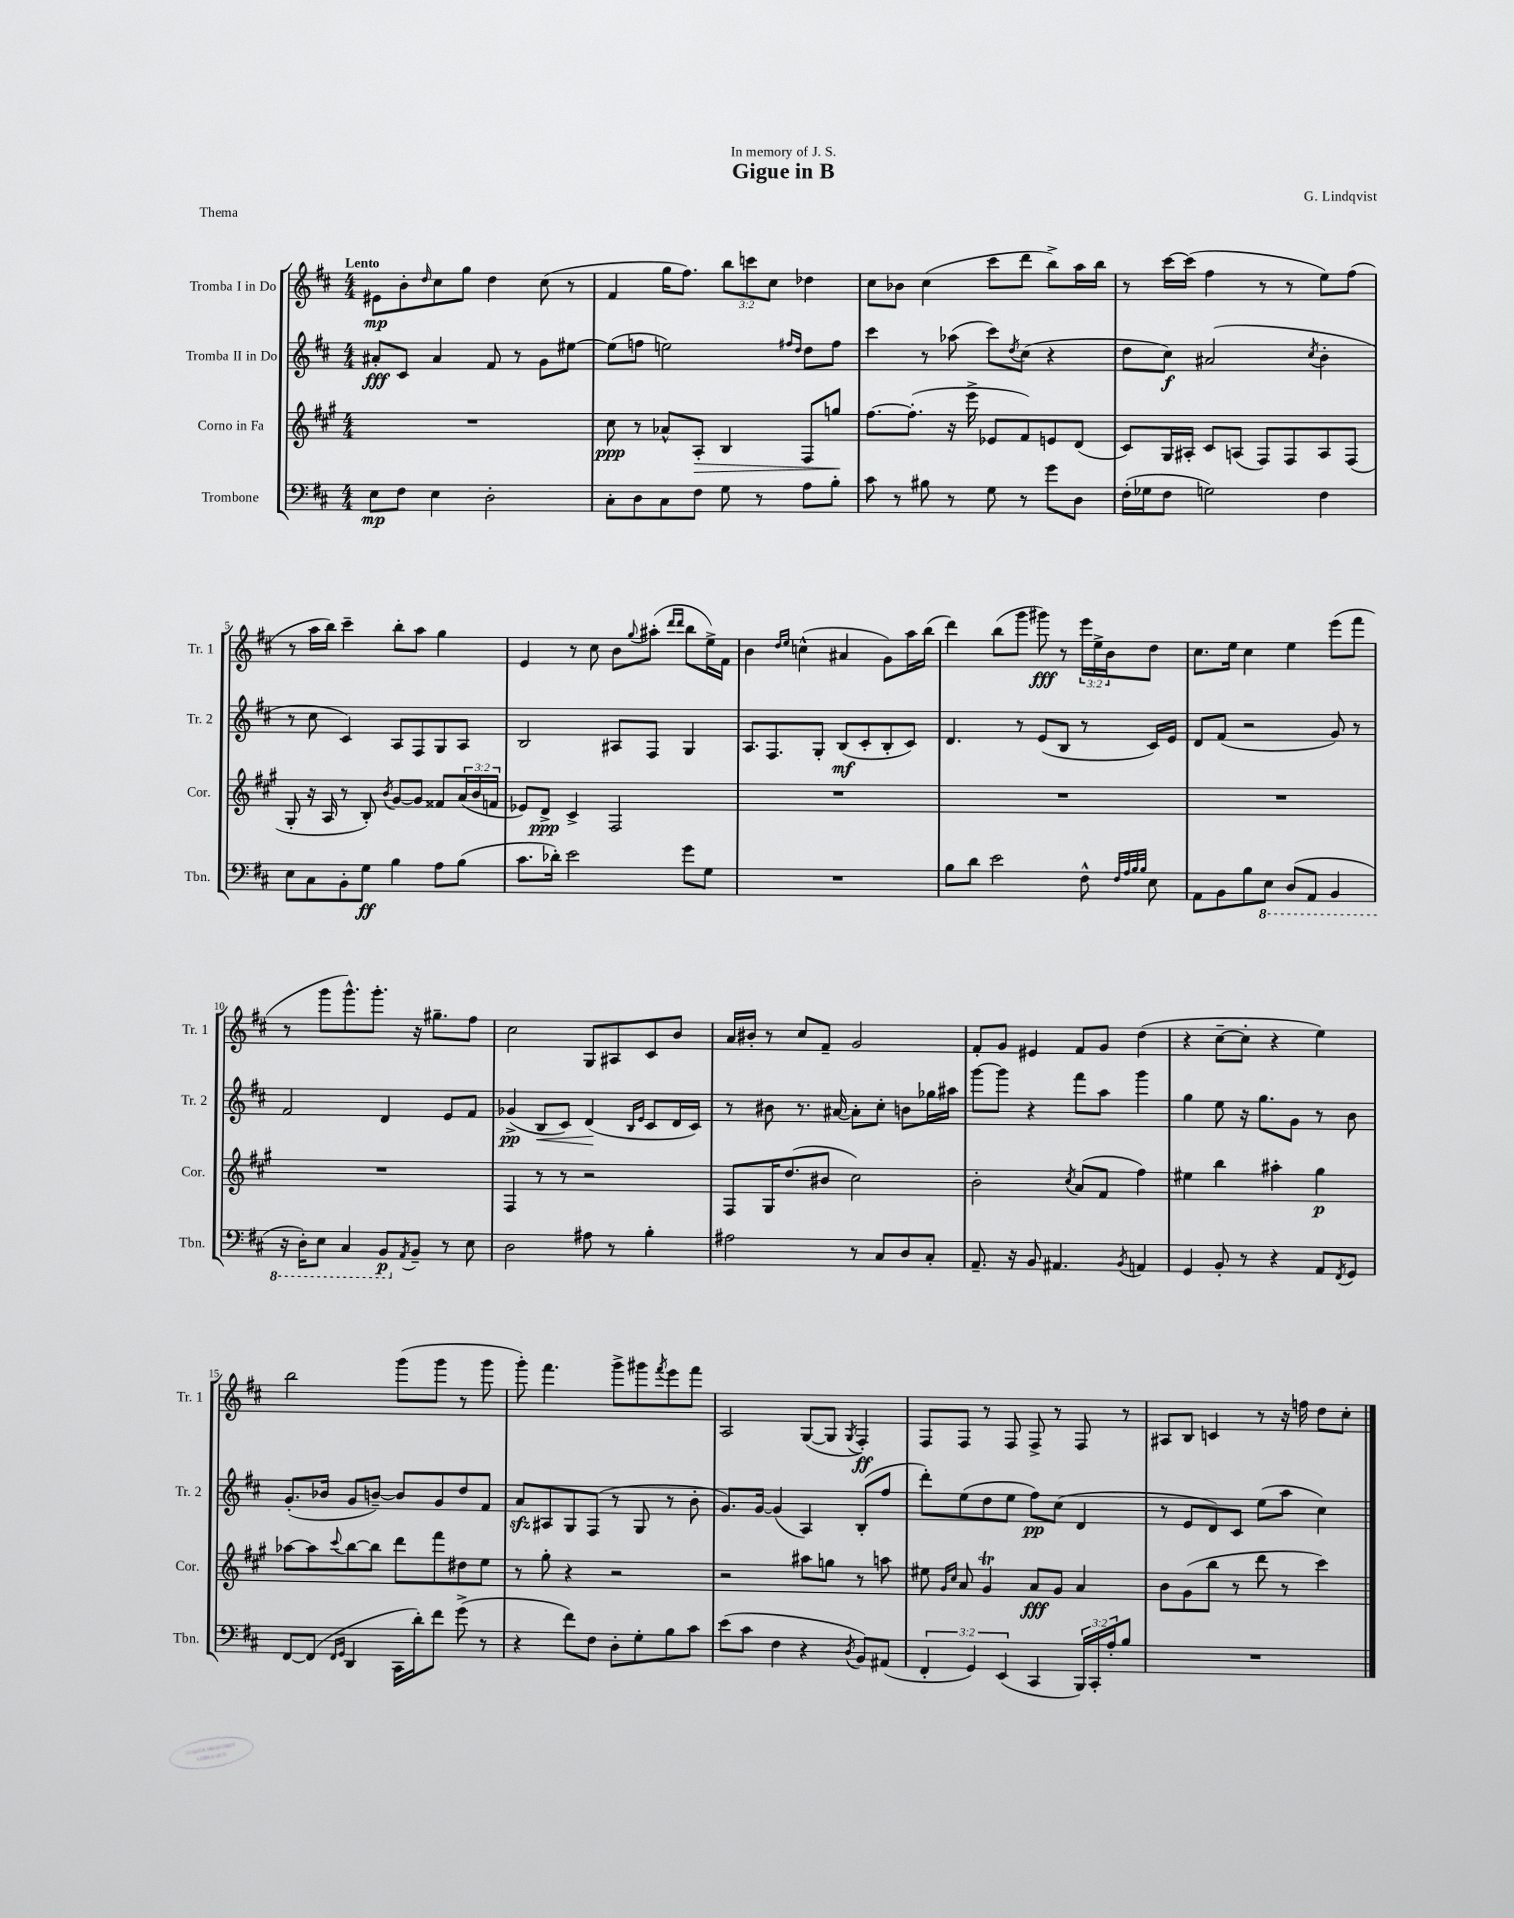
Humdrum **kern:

**kern	**kern	**kern	**kern
*staff4	*staff3	*staff2	*staff1
*clefF4	*clefG2	*clefG2	*clefG2
*k[f#c#]	*k[f#c#g#]	*k[f#c#]	*k[f#c#]
*M4/4	*M4/4	*M4/4	*M4/4
8E	1r	8a#'	8e#
8F#	.	8c#	8b'
.	.	.	16qqdd
4E	.	4a#	8cc#
.	.	.	8gg
2D'	.	8f#	4dd
.	.	8r	.
.	.	8g	(8cc#
.	.	[8ee#	8r
=	=	=	=
8C#'	8cc#	(8ee#]	4f#
8D	8r	8ff	.
8C#	8a-^^	2ee)	16gg
.	.	.	8.ff#)
8F#	8A'	.	.
8G	4B	.	12bb
.	.	.	12ccc
8r	.	.	.
.	.	.	12cc#
.	.	16qqff#	.
.	.	16qqdd	.
8A	8F#	8dd	4dd-
8B'	8gg	8ff#	.
=	=	=	=
8c#	[8.ff#	4ccc#	8cc#
8r	.	.	8b-
.	(8.ff#']	.	.
8B#	.	8r	(4cc#
8r	16r	(8aa-	.
.	16eee^	.	.
8G	8e-	8ccc#)	8ccc#
.	.	8qdd	.
8r	8f#)	(8cc#	8ddd
8g	8e	4r	8bb^)
8D	(8d	.	16aa
.	.	.	16bb
=	=	=	=
(16F#'	8c#)	8dd	8r
16G-	.	.	.
8F#	16G#	8cc#)	[16ccc#
.	16A#'	.	(16ccc#]
2G)	8c#	(2a#	4ff#
.	(8A	.	.
.	8F#)	.	8r
.	8F#	.	8r
.	.	8qcc#	.
4F#	8A	4b'	8ee)
.	(8F#	.	(8ff#
=	=	=	=
8E	8G#'	8r	8r
8C#	16r	8cc#	16aa
.	16A	.	16bb)
8BB'	8r	4c#)	4ccc#~
8G	8B')	.	.
.	8qb	.	.
4B	[8g#	8A	8bb'
.	8g#]	8F#	8aa
8A	8f##	8G	4gg
(8B	(24a	8A	.
.	24b	.	.
.	24f	.	.
=	=	=	=
8.c#	8e-)	2B	4e
.	8d^	.	.
16d-')	.	.	.
2e	4c#^	.	8r
.	.	.	8cc#
.	2F#	8A#	8b
.	.	.	8qqgg
.	.	8F#	(8aa#'
.	.	.	16qqddd
.	.	.	16qqddd
8g	.	4G	8bb
8G	.	.	16ee^)
.	.	.	16f#
=	=	=	=
1r	1r	8.A	4b
.	.	8.F#	.
.	.	.	16qqdd
.	.	.	16qqee
.	.	.	(4cc^^
.	.	8G'	.
.	.	(8B	4a#
.	.	8c#'	.
.	.	8B'	8g)
.	.	8c#)	16aa
.	.	.	(16bb
=	=	=	=
8B	1r	4.d	4ddd)
8d	.	.	.
2e	.	.	(8bb
.	.	8r	8ggg
.	.	(8e	8ggg#)
.	.	8B	8r
8F#^^	.	8r	24eee
.	.	.	24ee^
.	.	.	24b
32qqF#	.	.	.
32qqA	.	.	.
32qqB	.	.	.
32qqB	.	.	.
8E	.	16c#)	8dd
.	.	16e	.
=	=	=	=
8AA	1r	8d	8.cc#
8BB	.	(8f#	.
.	.	.	16ee
8B	.	2r	4cc#
8EE	.	.	.
(8DD	.	.	4ee
8AAA	.	.	.
4BBB	.	8g)	(8eee
.	.	8r	8fff#
=	=	=	=
16r	1r	2f#	8r
16DD')	.	.	.
8EE	.	.	8ggg
4CC#	.	.	8.ggg^^)
.	.	.	8.ggg'
8BBB	.	4d	.
8qAA	.	.	.
8BB~	.	.	16r
.	.	.	8.gg#~
8r	.	8e	.
8E	.	8f#	8ff#
=	=	=	=
2D	4F#	(4g-^	2cc#
.	8r	8B	.
.	8r	8c#)	.
8A#	2r	(4d	8G
8r	.	.	8A#
.	.	16qqB	.
.	.	16qqe	.
4B'	.	8c#	8c#
.	.	16d	8b
.	.	16c#)	.
=	=	=	=
2A#	8F#	8r	16a
.	.	.	16b#'
.	16G#	8b#	8r
.	(8.dd	.	.
.	.	8.r	8cc#
.	8b#	.	8f#~
.	.	[16a#	.
8r	2cc#)	8a#']	2g
8C#	.	8cc#'	.
8D	.	8b	.
8C#'	.	16gg-	.
.	.	16aa#	.
=	=	=	=
8.AA~	2b'	[8ggg	8f#'
.	.	8ggg]	8g
16r	.	.	.
8BB	.	4r	4e#
4.AA#	.	.	.
.	8qcc#	.	.
.	(8a	8fff#	8f#
.	8f#	8aa	8g
8qBB	.	.	.
4AA	4ff#)	4ggg	(4dd
=	=	=	=
4GG	4ee#	4gg	4r
8BB'	4bb	8ee	[8cc#~
8r	.	16r	8cc#']
.	.	8.gg	.
4r	4aa#'	.	4r
.	.	8g	.
8AA	4gg#	8r	4ee)
8qFF#	.	.	.
8GG	.	8b	.
=	=	=	=
[8FF#	[8aa-	(8.g'	2bb
(8FF#]	8aa-]	.	.
.	.	16b-	.
16qqFF#	.	.	.
16qqGG	8qqccc#	.	.
4DD	[8bb	8g	.
.	8bb]	[8b~)	.
16CC#	8ddd	8b]	(8ggg
16d')	.	.	.
8f#	8fff#	8g	8ggg
(8g^	8dd#	8dd	8r
8r	8ee	8f#	8ggg
=	=	=	=
4r	8r	8a	8ggg')
.	8gg#'	8A#	4.fff#
8f#)	4r	8G	.
8F#	.	(8F#	.
8D'	2r	8r	8ggg^
8G'	.	8G	8ggg#
.	.	.	8qfff#
8B	.	8r	8eee
8c#	.	8b'	8fff#
=	=	=	=
(8e	2r	8.g)	2A
8c#	.	.	.
.	.	[16g	.
4F#	.	(4g]	.
4r	8aa#	4A)	([8G
.	8gg	.	8G]
8qD	.	.	8qG
8BB)	8r	(8B'	4F#')
(8AA#	8aa	8ff#	.
=	=	=	=
6FF#'	8ee#	8ddd')	8F#
.	16qqg#	.	.
.	16qqcc#	.	.
.	8a	(8ee	8F#
6GG)	.	.	.
.	4g#	8dd	8r
(6EE	.	.	.
.	.	8ee	8F#
4CC#	8a	8ff#)	8F#^
.	8g#	(8cc#	8r
24BBB)	4a	4d	8F#
24CC#'	.	.	.
24A'	.	.	.
8B	.	.	8r
=	=	=	=
1r	8b	8r	8A#
.	(8g#	8e	8B
.	8bb	8d)	4c
.	8r	8c#	.
.	8ddd	(8ee	8r
.	8r	8aa	16r
.	.	.	16ff
.	4ccc#)	4cc#)	8dd
.	.	.	8cc#'
==	==	==	==
*-	*-	*-	*-
